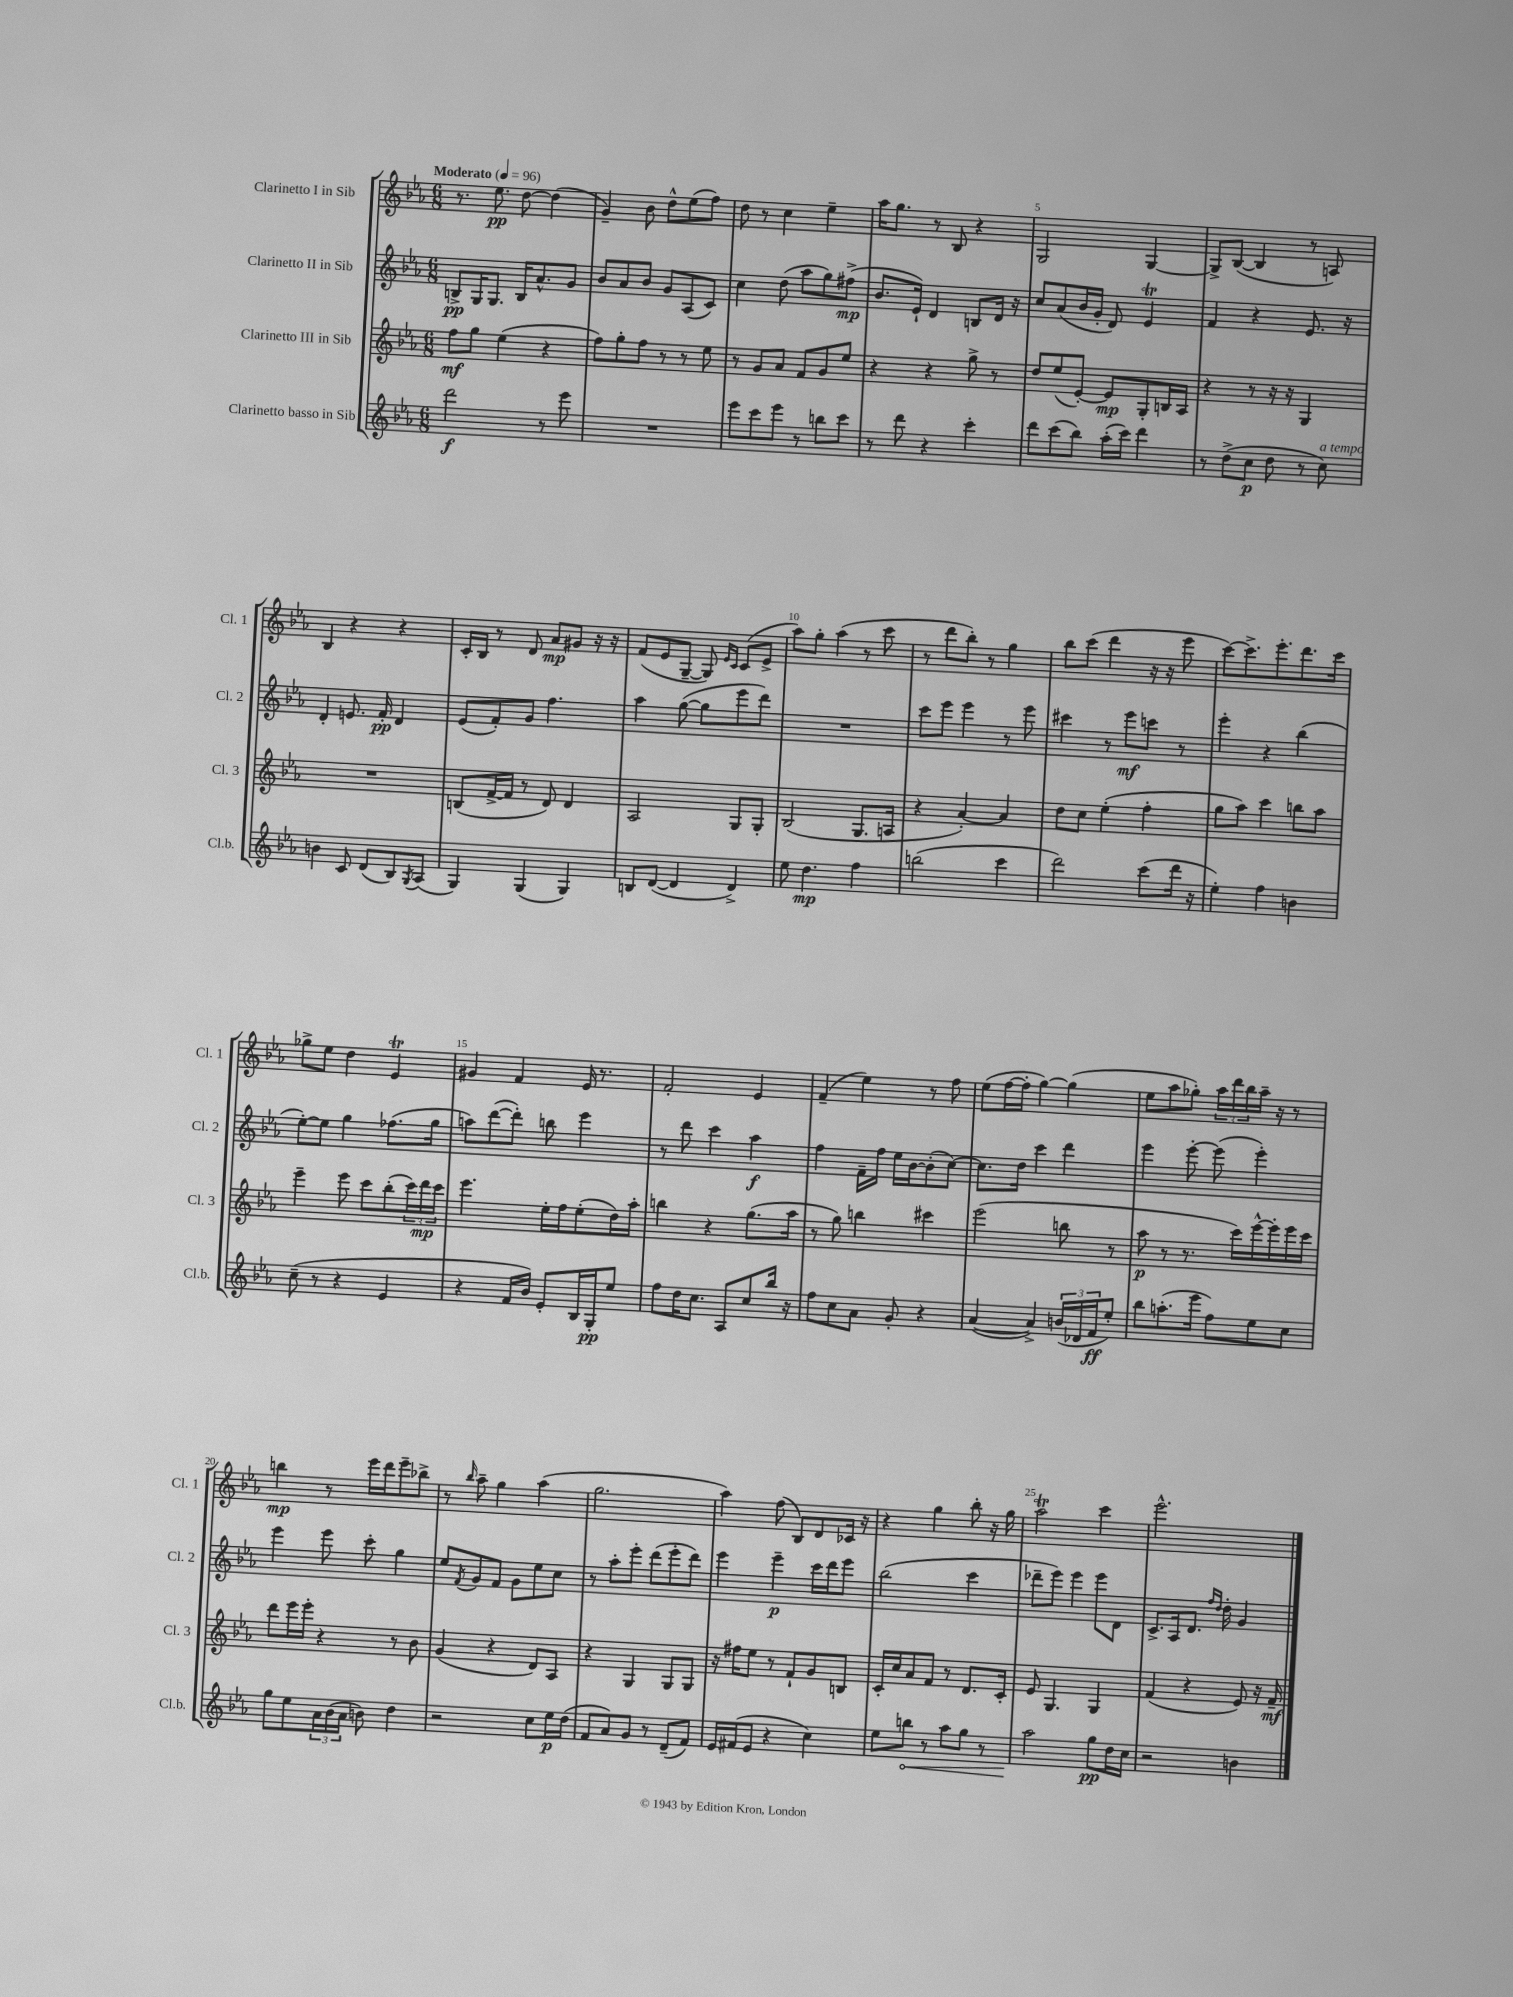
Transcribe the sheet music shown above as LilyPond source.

<<
\new StaffGroup <<
\new Staff = "s0" \with { instrumentName = "Clarinetto I in Sib" shortInstrumentName = "Cl. 1" } {
    \clef treble \key ees \major \numericTimeSignature \time 6/8 \tempo "Moderato" 4 = 96
    r8. ees''8.\pp d''8~ d''4( |
    g'4--) bes'8 d''8-^ ees''8( f''8) |
    d''8 r8 c''4 ees''4-- |
    aes''16 g''8. r8 bes8 r4 |
    g2 g4~ |
    g8-> bes8~( bes4 r8 a8) |
    bes4 r4 r4 |
    c'16-. bes16 r8 d'8 aes'8\mp gis'8 r16 r16 |
    f'8( ees'8 g8~-- g8) \grace { ees'16 c'16 } c'8( ees'8-> |
    aes''8) g''8-. aes''4( r8 c'''8 |
    r8 d'''8 bes''8-.) r8 g''4 |
    bes''8 c'''8( d'''4 r16 r16 ees'''8 |
    c'''8~) c'''8.-> ees'''8.-. d'''8. c'''16 |
    ges''8-> ees''8 d''4 ees'4\trill |
    gis'4 f'4 ees'16 r8. |
    f'2-. ees'4 |
    f'4--( ees''4) r8 f''8 |
    ees''8( f''16~ f''16-. g''4~) g''4( |
    ees''8 aes''8 ges''8-.) \tuplet 3/2 { aes''16 d'''16 bes''16 } aes''16-- r16 r8 |
    b''4\mp r8 ees'''16 d'''16 ees'''8-- bes''8-> |
    r8 \grace { bes''16 } aes''8-- g''4 aes''4( |
    g''2. |
    aes''4) f''8( bes8) d'8 ces'16 r16 |
    r4 g''4 bes''8-. r16 g''16 |
    aes''2\trill c'''4 |
    ees'''2.-^ \bar "|." |
}
\new Staff = "s1" \with { instrumentName = "Clarinetto II in Sib" shortInstrumentName = "Cl. 2" } {
    \clef treble \key ees \major \numericTimeSignature \time 6/8
    b8->\pp g16 g8. b16 aes'8.-^ g'8 |
    bes'8 aes'8 bes'8 g'8 aes8( c'8) |
    c''4 d''8( aes''8 g''8) fis''8->\mp( |
    bes'8. ees'16-!) d'4 b8 d'16 r16 |
    c''8 aes'8( bes'16 g'16-. d'8) ees'4\trill |
    f'4 r4 ees'8. r16 |
    d'4-. e'8. f'16-.\pp d'4 |
    ees'8( f'8-.) g'8 f''4. |
    aes''4 g''8~( g''8 ees'''8 d'''8) |
    R2. |
    c'''8 ees'''8 ees'''4 r8 ees'''8 |
    cis'''4 r8 ees'''8\mf c'''8 r8 |
    ees'''4-. r4 bes''4( |
    ees''8~-.) ees''8 g''4 fes''8.( g''16 |
    a''8) d'''8~( d'''8-.) b''8 ees'''4 |
    r8 d'''8 c'''4 aes''4\f |
    f''4 f'16-- f''16 ees''16 bes'16~ bes'8-.( c''8~) |
    c''8. d''16 c'''4 d'''4 |
    ees'''4 ees'''8~-. ees'''8( ees'''4-.) |
    ees'''4 ees'''8 c'''8-. g''4 |
    ees''8 \acciaccatura { f'8 } g'8 f'8 g'8 ees''8 c''8 |
    r8 aes''8-. ees'''8-. d'''8( ees'''8-. d'''8) |
    ees'''4 ees'''4--\p c'''16 d'''16 ees'''8 |
    bes''2( c'''4 |
    des'''8-- ees'''8) ees'''4 ees'''8 d'8 |
    c'8.-> aes16 d'8. \grace { f''16 d''16 } d''16-. g'4 \bar "|." |
}
\new Staff = "s2" \with { instrumentName = "Clarinetto III in Sib" shortInstrumentName = "Cl. 3" } {
    \clef treble \key ees \major \numericTimeSignature \time 6/8
    f''8\mf g''8 ees''4( r4 |
    f''8) g''8-. f''8 r8 r8 ees''8 |
    r8 g'8 aes'8 f'8 g'8 ees''8 |
    r4 r4 g''8-> r8 |
    d''8 ees''8( ees'8~-.) ees'8\mp g8-. b16 aes16 |
    r4 r8 r16 r16 g4 |
    R2. |
    b8( f'16~-> f'16 r8 d'8) d'4 |
    aes2 g8 g8-. |
    bes2( g8. a16 |
    r4 aes'4~-.) aes'4 |
    d''8 c''8 ees''4-.( f''4-. |
    g''8 aes''8) c'''4 b''8 aes''8 |
    ees'''4-- ees'''8 c'''8 bes''8-.( \tuplet 3/2 { c'''16) d'''16\mp c'''16 } |
    ees'''4. ees''16-. f''16 ees''8-.( d''16) aes''16-. |
    b''4 r4 g''8.( aes''16 |
    r8 g''8) b''4 cis'''4 |
    ees'''2( b''8 r8 |
    aes''8\p r8 r8. c'''16) ees'''16~-^ ees'''16-. ees'''16 c'''16 |
    d'''8 ees'''16 ees'''16-. r4 r8 bes'8 |
    g'4( r4 d'8) aes8 |
    r4 g4 g8 g8 |
    r16 fis''16 ees''8 r8 f'8-! g'8 b8 |
    c'16-. c''16 aes'8 f'8 r8 d'8. c'16-. |
    ees'8 g4. g4 |
    f'4( r4 ees'8) r16 f'16--\mf \bar "|." |
}
\new Staff = "s3" \with { instrumentName = "Clarinetto basso in Sib" shortInstrumentName = "Cl.b." } {
    \clef treble \key ees \major \numericTimeSignature \time 6/8
    d'''2\f r8 ees'''8 |
    R2. |
    ees'''8 c'''8 ees'''8 r8 b''8 c'''8 |
    r8 d'''8 r4 c'''4-. |
    d'''8 c'''8( bes''8) aes''16-.( c'''16) d'''4 |
    r8 d''8->( c''8\p d''8 r8 c''8^\markup { \italic "a tempo" }) |
    b'4 c'8 d'8( bes8) \acciaccatura { g8 } aes8( |
    g4) g4( g4) |
    b8 d'8~( d'4 d'4->) |
    ees''8 d''4.\mp f''4 |
    b''2( c'''4 |
    d'''2) c'''8( d'''16 r16 |
    ees''4-.) f''4 b'4 |
    c''8--( r8 r4 ees'4 |
    r4 f'16 bes'16) ees'8-. bes16 g16-.\pp ees''8 |
    f''8 d''16 c''8. aes8 c''8 bes''16 r16 |
    f''8 c''8 aes'8 g'8-. r4 |
    aes'4~( aes'4->) \tuplet 3/2 { b'16( des'16 f'16\ff } ees''8-.) |
    bes''8 a''8.-.( ees'''16 f''8) ees''8 c''8 |
    g''8 ees''8 \tuplet 3/2 { aes'16 bes'16( aes'16 } b'8) d''4 |
    r2 c''8 ees''16\p d''16( |
    f'8 aes'8) g'8 r8 d'8--( f'8) |
    ees'16 fis'16( ees'8 r4 c''4) |
    ees''8 \once \override Hairpin.circled-tip = ##t b''8\< r8 aes''8 g''8 r8 |
    aes''2\! g''8\pp d''16 c''16 |
    r2 b'4 \bar "|." |
}
>>
>>
\layout { \context { \Score \override BarNumber.break-visibility = ##(#f #t #t) barNumberVisibility = #(every-nth-bar-number-visible 5) } }
